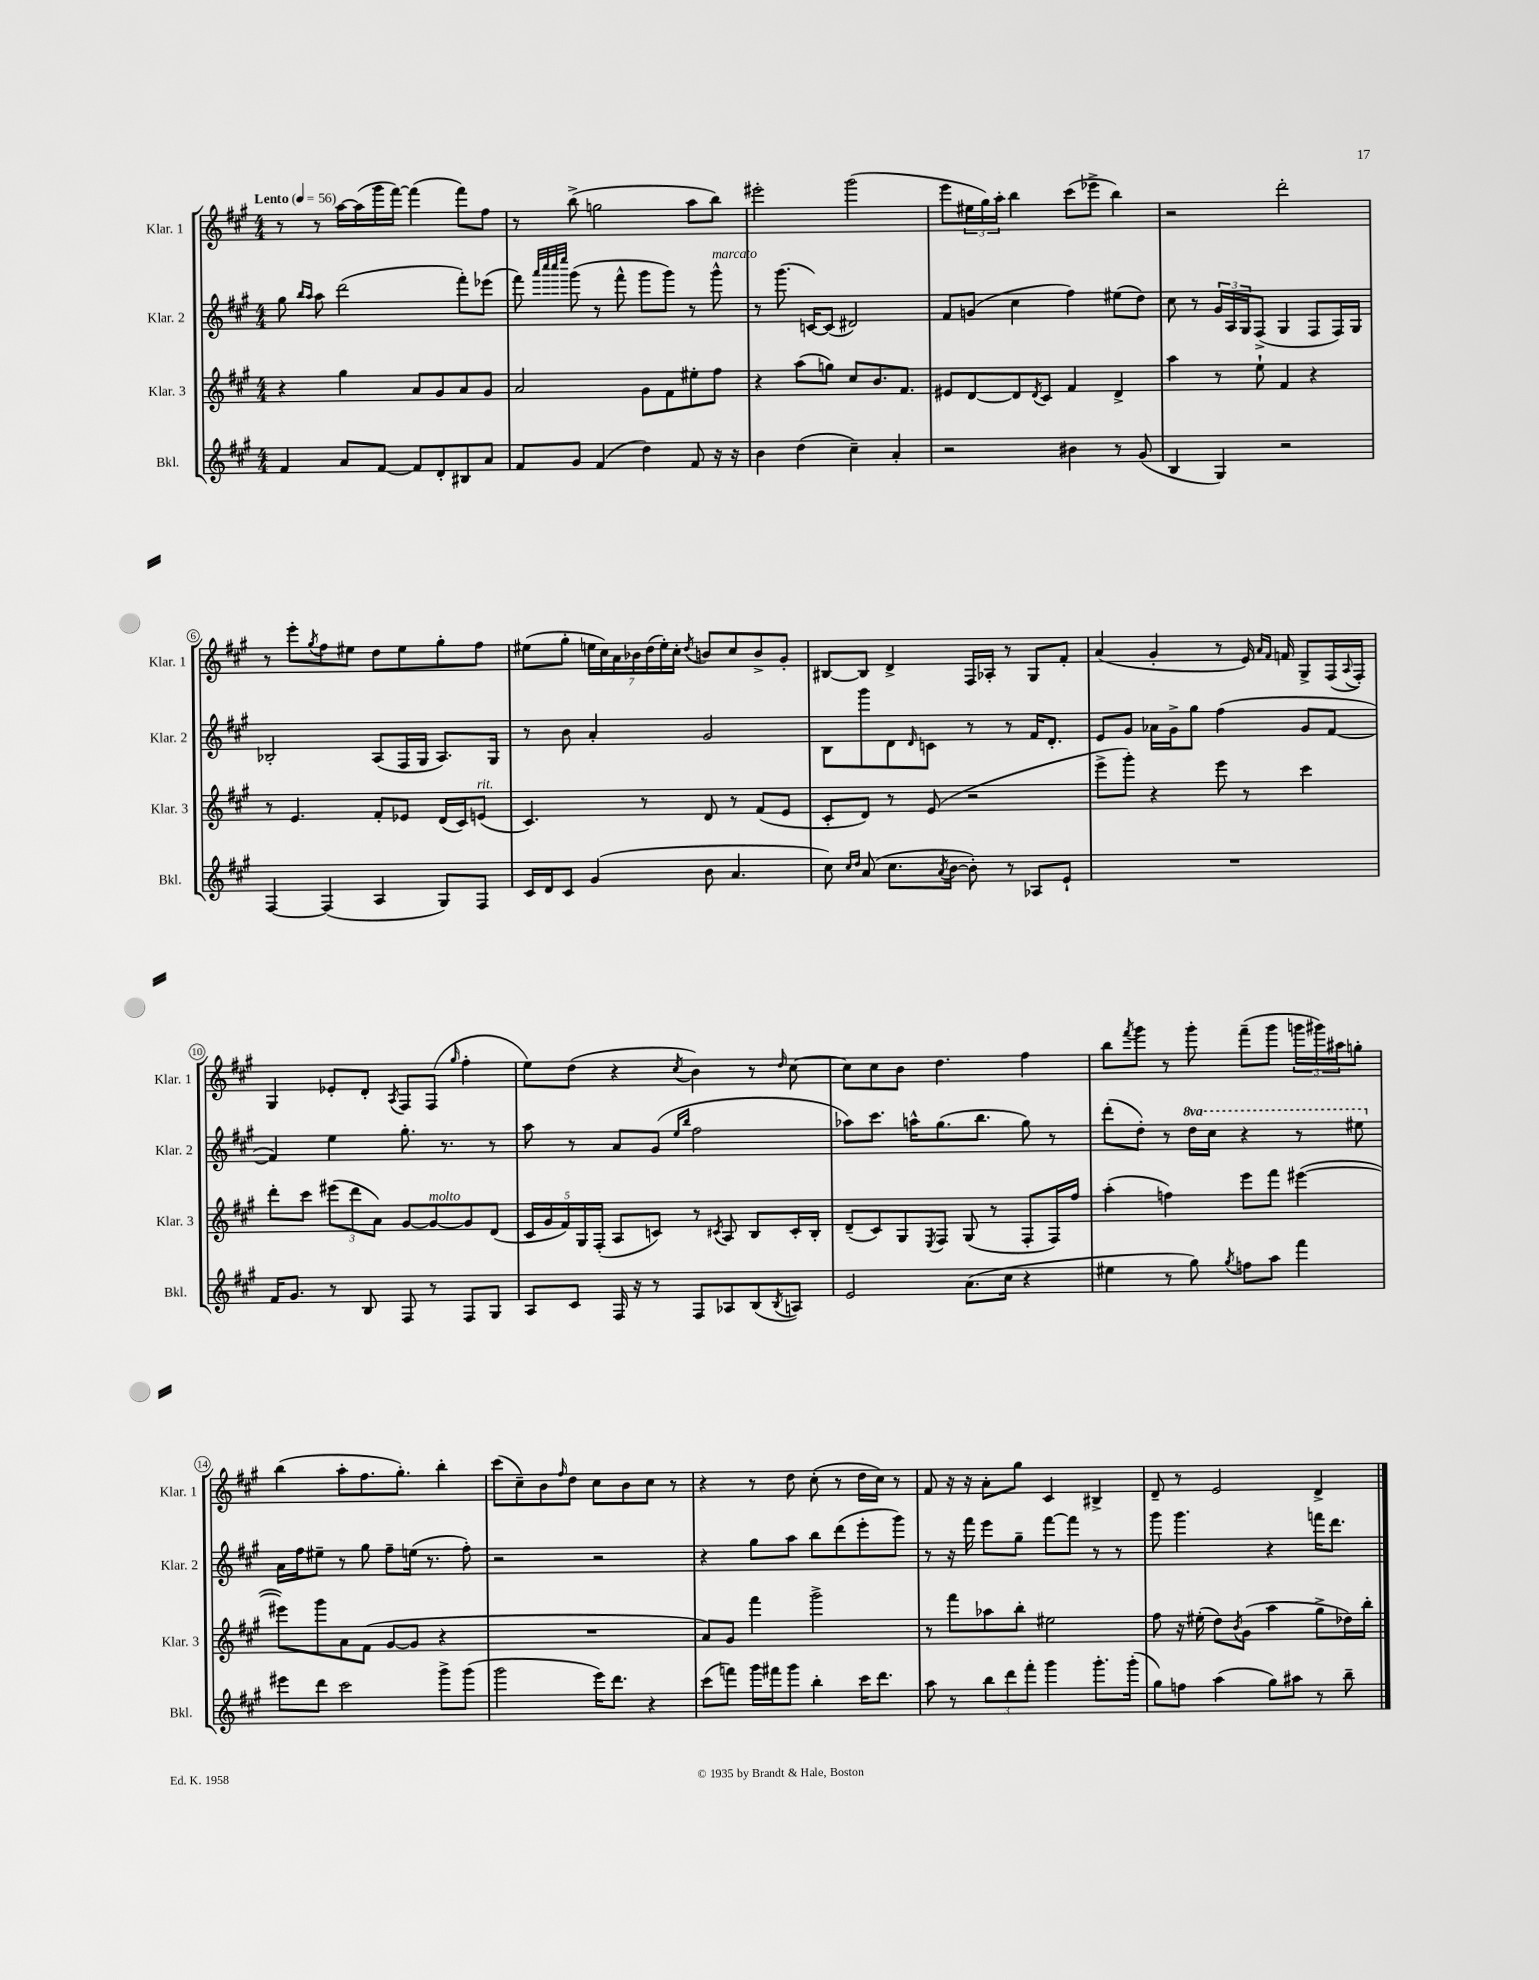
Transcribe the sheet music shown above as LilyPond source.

<<
\new StaffGroup <<
\new Staff = "s0" \with { instrumentName = "Klar. 1" shortInstrumentName = "Klar. 1" } {
    \clef treble \key a \major \numericTimeSignature \time 4/4 \tempo "Lento" 4 = 56
    r8 r8 a''16~ a''16( gis'''16 fis'''16~) fis'''4( fis'''8) fis''8 |
    r8 b''8->( g''2 a''8 b''8) |
    eis'''2-. gis'''2( |
    e'''8 \tuplet 3/2 { eis''16 gis''16) a''16-. } b''4 cis'''8( ees'''8-> b''4) |
    r2 d'''2-. |
    r8 e'''8-. \acciaccatura { gis''8 } fis''8 eis''8 d''8 eis''8 gis''8-. fis''8 |
    eis''8( gis''8-. \tuplet 7/4 { e''16 cis''16) a'16 bes'16 d''16( e''16-.) cis''16-. } \acciaccatura { d''8 } b'8 cis''8 b'8-> gis'8-. |
    bis8~ bis8 d'4-> fis16 aes16-. r8 gis8 fis'8-. |
    a'4( gis'4-. r8 e'16) \grace { a'16 fis'16 } f'16 gis8-> fis16( \appoggiatura { a8 } fis16-.) |
    gis4 ees'8-. d'8-. \acciaccatura { a8 } fis8 fis8( \grace { gis''16 } fis''4-. |
    e''8) d''8( r4 \acciaccatura { cis''8 } b'4) r8 \grace { d''16 } cis''8~ |
    cis''8 cis''8 b'8 d''4. fis''4 |
    b''8 \acciaccatura { fis'''8 } gis'''8 r8 gis'''8-. fis'''8--( gis'''8 \tuplet 3/2 { g'''16 gis'''16) ais''16 } g''8-. |
    b''4( a''8-. fis''8. gis''8.-.) b''4-. |
    cis'''8( cis''8--) b'8 \grace { fis''16 } d''8 cis''8 b'8 cis''8 r8 |
    r4 r8 d''8 cis''8-.( r8 d''16 cis''16) r8 |
    fis'8 r16 r16 a'8-. gis''8 cis'4 bis4-> |
    d'8-- r8 e'2 d'4-> \bar "|." |
}
\new Staff = "s1" \with { instrumentName = "Klar. 2" shortInstrumentName = "Klar. 2" } {
    \clef treble \key a \major \numericTimeSignature \time 4/4 \set Staff.ottavationMarkups = #ottavation-simple-ordinals
    gis''8 \grace { b''16 a''16 } a''8 d'''2( fis'''8-.) ees'''8( |
    fis'''8) \grace { a'''32 cis''''32 cis''''32 e''''32 } gis'''8( r8 fis'''8-^ gis'''8 gis'''8) r8 gis'''8-^^\markup { \italic "marcato" } |
    r8 gis'''8.( c'16~) c'8( dis'2) |
    fis'8 g'8( cis''4 fis''4) eis''8( d''8) |
    cis''8 r8 \tuplet 3/2 { gis'16 a16 gis16 } fis8->( gis4 fis8 fis16) gis16 |
    bes2-. a8( fis16 gis16 a8.) gis16 |
    r8 b'8 a'4-. gis'2 |
    b8 gis'''8 d'8 \grace { d'16 } c'8 r8 r8 fis'16 d'8.-. |
    e'8 gis'8 aes'16 gis'16-> gis''8 fis''4( gis'8 fis'8~ |
    fis'4) e''4 gis''8.-. r8. r8 |
    a''8 r8 a'8 gis'8( \grace { e''16 b''16 } fis''2 |
    aes''8) cis'''8. a''16-^ gis''8.( b''8. gis''8) r8 |
    d'''8-.( d''8-.) r8 \ottava #1 d'''16 cis'''16 r4 r8 eis'''8 \ottava #0 |
    a'16 fis''16 eis''8-- r8 gis''8 fis''8-- e''16( r8. fis''8-.) |
    r2 r2 |
    r4 gis''8 a''8 b''8 d'''8( e'''8-. gis'''8) |
    r8 r16 fis'''16 e'''8 gis''8-- fis'''8~ fis'''8 r8 r8 |
    gis'''8 gis'''4. r4 f'''16 d'''8. \bar "|." |
}
\new Staff = "s2" \with { instrumentName = "Klar. 3" shortInstrumentName = "Klar. 3" } {
    \clef treble \key a \major \numericTimeSignature \time 4/4
    r4 gis''4 a'8 gis'8 a'8 gis'8 |
    a'2 gis'8 fis'8 eis''8-. fis''8 |
    r4 a''8( g''8) cis''8 b'8. fis'8. |
    eis'8 d'8~ d'8 \acciaccatura { d'8 } cis'8 fis'4 d'4-> |
    a''4 r8 e''8-! fis'4 r4 |
    r8 e'4. fis'8-. ees'8 d'16( cis'16) e'8^\markup { \italic "rit." }( |
    cis'4.) r8 d'8 r8 fis'8( e'8 |
    cis'8-. d'8) r8 e'8( r2 |
    e'''8-> gis'''8-.) r4 e'''8 r8 cis'''4 |
    d'''8-. cis'''8 \tuplet 3/2 { eis'''8( d'''8 a'8) } gis'8~ gis'8~^\markup { \italic "molto" } gis'8 d'8( |
    \tuplet 5/4 { cis'16 gis'16 fis'16) gis16 fis16-.( } a8 c'8) r8 \acciaccatura { cis'8 } a8 b8 cis'16-. b16-. |
    d'8--( cis'8) gis8 \acciaccatura { e8 } fis8 gis8( r8 fis8-. fis16) fis''16 |
    a''4-.( f''4) e'''8 fis'''8 eis'''4~( |
    eis'''8) gis'''8 a'8 fis'8( gis'8~ gis'8 r4 |
    R1 |
    a'8) gis'8 fis'''4 gis'''2-> |
    r8 fis'''8 aes''8 b''8-. eis''2 |
    fis''8 r16 eis''16-.( d''8) \acciaccatura { b'8 } gis'8( a''4 gis''8-> des''16) b''16-. \bar "|." |
}
\new Staff = "s3" \with { instrumentName = "Bkl." shortInstrumentName = "Bkl." } {
    \clef treble \key a \major \numericTimeSignature \time 4/4
    fis'4 a'8 fis'8~ fis'8 d'8-. bis8 a'8 |
    fis'8 gis'8 fis'4( d''4) fis'8 r16 r16 |
    b'4 d''4( cis''4--) a'4-. |
    r2 bis'4 r8 gis'8( |
    b4 gis4) r2 |
    fis4~ fis4( a4 gis8) fis8 |
    cis'16 d'16 cis'8 gis'4( b'8 a'4. |
    cis''8) \grace { cis''16 d''16 } a'8( cis''8. \acciaccatura { a'8 } b'16~ b'8-.) r8 aes8 e'8-! |
    R1 |
    fis'16 gis'8. r8 b8 fis8 r8 fis8 gis8 |
    a8 cis'8 fis16 r16 r8 fis8 aes8 b8( \acciaccatura { b8 } a8) |
    e'2 a'8.( cis''16 r4 |
    eis''4 r8 gis''8) \acciaccatura { gis''8 } f''8 a''8 fis'''4 |
    eis'''8 d'''8 cis'''2 gis'''8-> gis'''8( |
    gis'''2 e'''16) d'''8. r4 |
    cis'''8( f'''8) gis'''16 fis'''16 gis'''8 b''4-. cis'''16 d'''8. |
    a''8 r8 \tuplet 3/2 { b''8 d'''8 fis'''8-. } gis'''4 gis'''8.-. gis'''16-.( |
    gis''8) f''8 a''4( gis''8) ais''8 r8 b''8-- \bar "|." |
}
>>
>>
\layout { \context { \Score \override BarNumber.stencil = #(make-stencil-circler 0.1 0.3 ly:text-interface::print) } }
